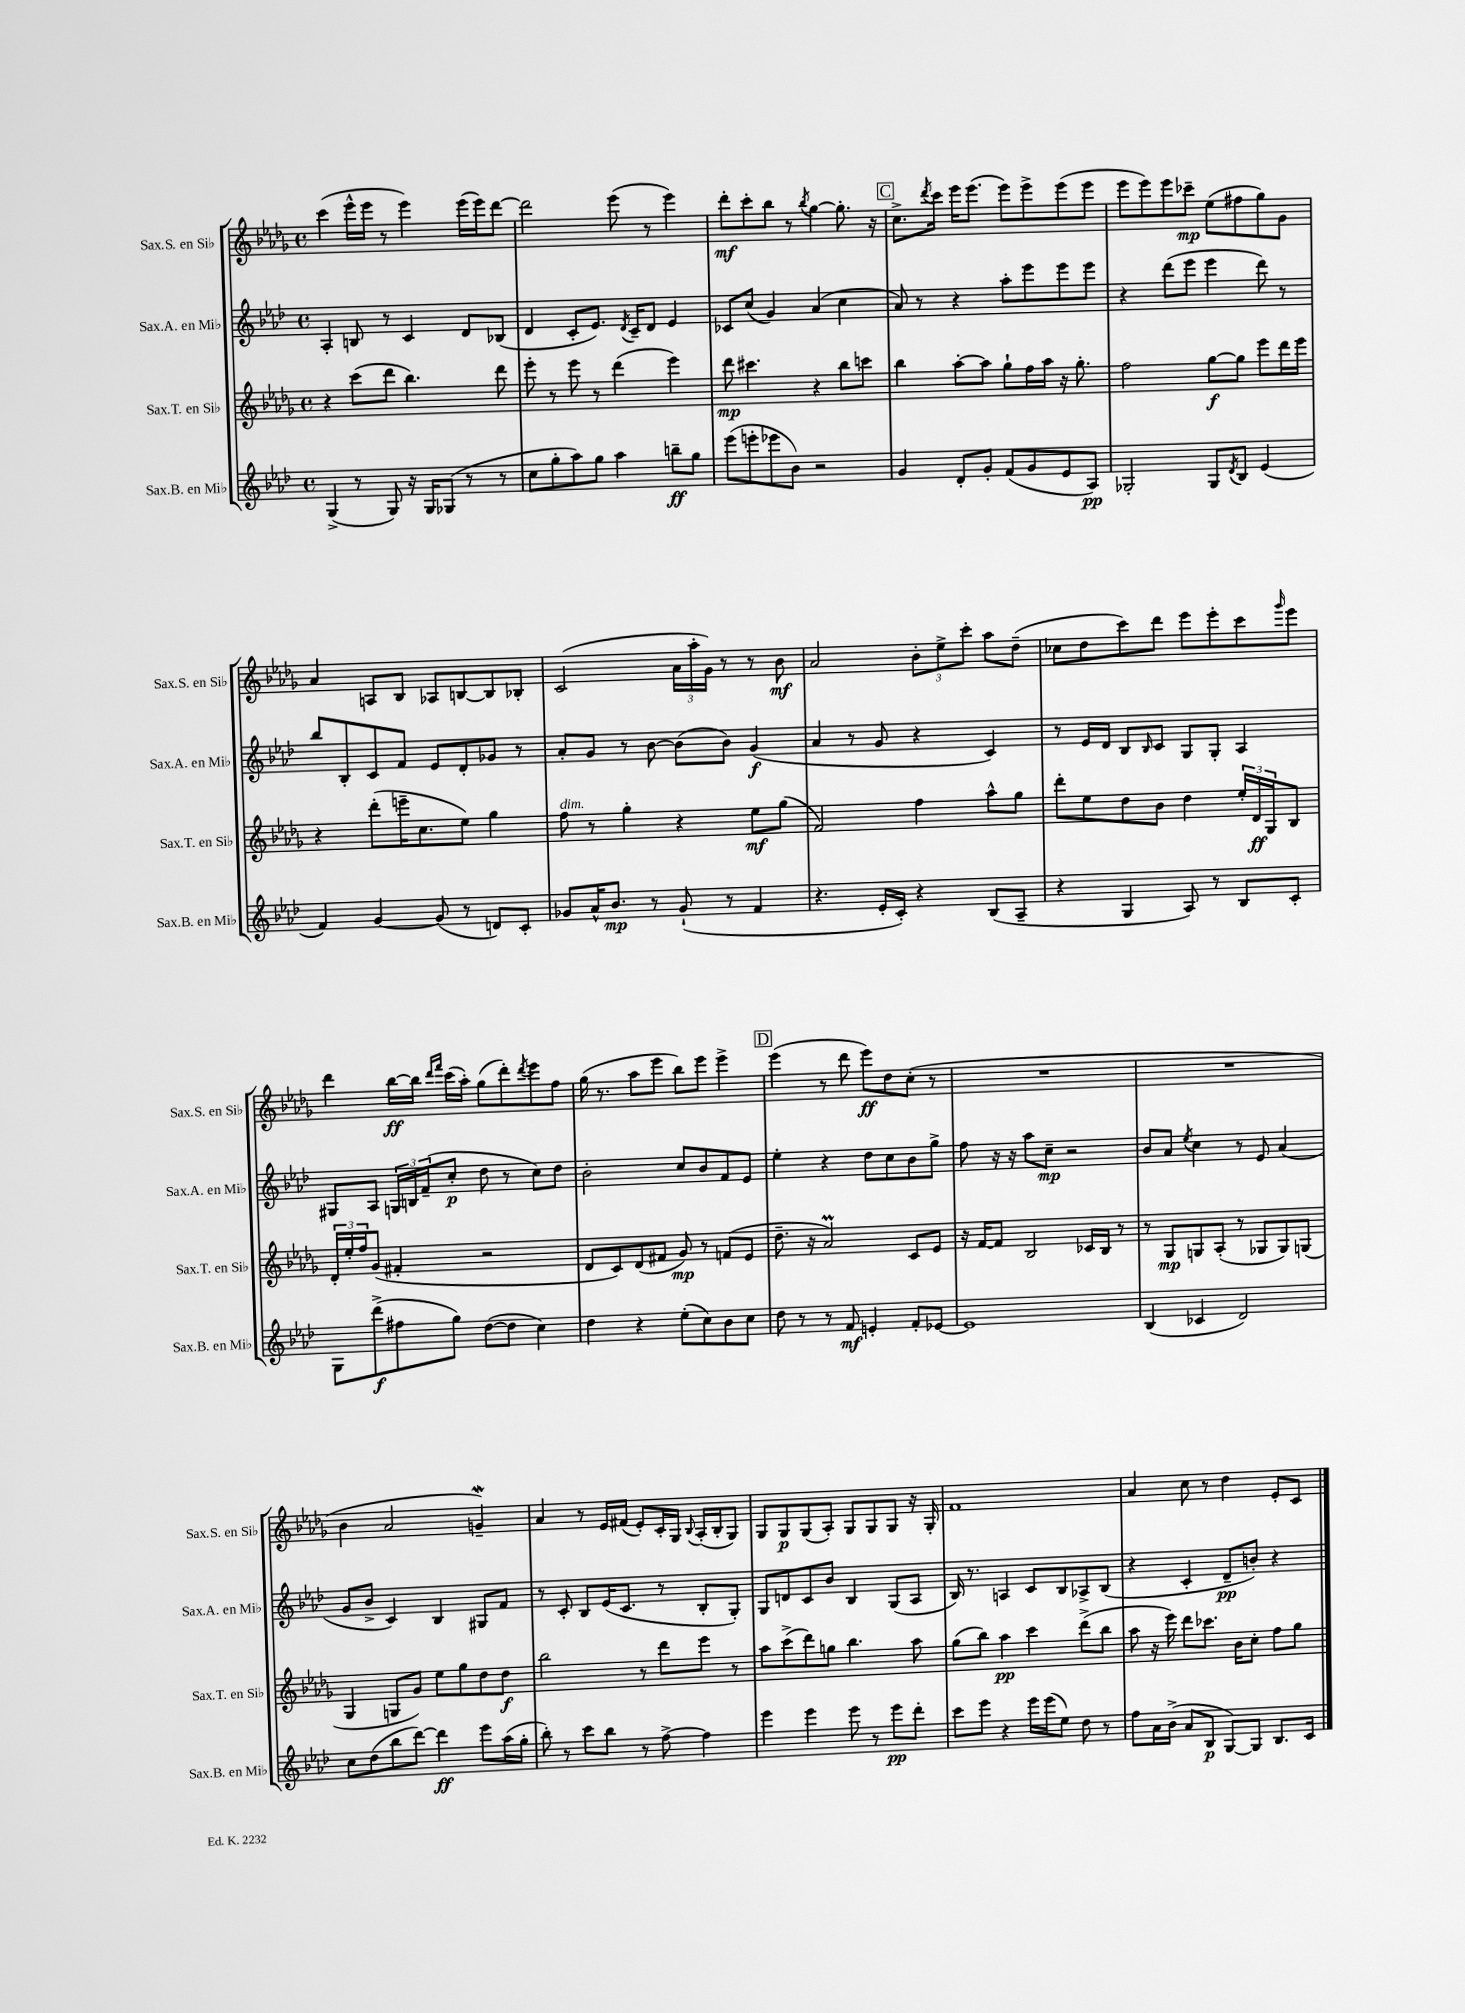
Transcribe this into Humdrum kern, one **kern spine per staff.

**kern	**kern	**kern	**kern
*staff4	*staff3	*staff2	*staff1
*clefG2	*clefG2	*clefG2	*clefG2
*k[b-e-a-d-]	*k[b-e-a-d-g-]	*k[b-e-a-d-]	*k[b-e-a-d-g-]
*M4/4	*M4/4	*M4/4	*M4/4
*met(c)	*met(c)	*met(c)	*met(c)
(4G^	4r	4A-'	(4ccc
8r	(8ccc	8B	16eee-^^
.	.	.	16eee-
8G)	8ddd-	8r	8r
16r	4.bb-)	4c	4eee-)
16G	.	.	.
(8G-	.	.	.
8r	.	8d-	(16eee-
.	.	.	16eee-)
8r	8ddd-	(8B-	[8ddd-
=	=	=	=
8cc	8eee-'	4d-	2ddd-]
8gg'	8r	.	.
8aa-)	8eee-	8c'	.
8gg	8r	8.e-)	.
4aa-	(4ddd-	.	(8eee-
.	.	8qd-	.
.	.	16c~	.
.	.	8d-	8r
8bb~	4eee-)	4e-	4eee-)
8gg	.	.	.
=	=	=	=
(8eee-	8ddd-	8c-	8ddd-'
8eee'	4.ccc#	(8cc	8ccc'
8eee-	.	4g)	8bb-
8b-)	.	.	8r
.	.	.	8qbb-
2r	4r	(4a-	[4gg-
.	8bb-	4cc	8.gg-']
.	8ccc	.	.
.	.	.	16r
=	=	=	=
4g	4bb-	8a-)	8.cc^
.	.	8r	.
.	.	.	8qddd-
.	.	.	16ccc
8d-'	[8aa-'	4r	16eee-
.	.	.	(8.eee-
8g'	8aa-]	.	.
(8f	8gg-`	8aa-'	8eee-)
8g	16ff	8eee-	8eee-^
.	16aa-	.	.
8e-	16r	8eee-	(8eee-
.	8.gg-'	.	.
8A-)	.	8eee-	8eee-
=	=	=	=
2G-'	2ff	4r	8eee-
.	.	.	8eee-)
.	.	(8ddd-	8eee-
.	.	8eee-	8ccc-~
8G-	[8gg-	4eee-	(8ee-
8qd-	.	.	.
8B-	8gg-]	.	8ff#
(4e-	8eee-	8ddd-)	8gg-)
.	16ddd-	8r	8g-
.	16eee-	.	.
=	=	=	=
4f)	4r	8bb-	4a-
.	.	8B-'	.
[4g	(8ddd-'	8c	8A
.	16eee~	8f	8B-
.	8.cc	.	.
(8g]	.	8e-	8A-
8r	8ee-)	8d-'	[8B
8d)	4gg-	8g-	8B]
8c'	.	8r	8B-'
=	=	=	=
8g-	8ff	8a-'	(2c
16a-^^	8r	8g	.
8.b-	.	.	.
.	4gg-'	8r	.
8r	.	[8b-	.
(8g-`	4r	(8b-]	24a-
.	.	.	24aa-'
.	.	.	24g-)
8r	.	8b-)	8r
4f	8ee-	(4g	8r
.	(8gg-	.	8b-
=	=	=	=
4.r	2f)	4a-	2a-
.	.	8r	.
16e-'	.	8g	.
16c')	.	.	.
4r	4ff	4r	12b-'
.	.	.	12ee-^
.	.	.	12ccc'
(8B-	8aa-^^	4c)	8aa-
8A-~	8gg-	.	(8dd-~
=	=	=	=
4r	8ddd-'	8r	8cc-
.	8ee-	16e-	8dd-
.	.	16d-	.
4G	8dd-	8B-	8ccc)
.	.	16qqB-	.
.	8b-	8c	8ddd-
8A-)	4dd-	8G	8eee-
8r	.	8G'	8eee-'
8B-	24ee-'	4A-	8ccc
.	24d-	.	.
.	24G-	.	.
.	.	.	16qqggg-
8c'	8B-	.	8eee-
=	=	=	=
8G	24d-'	8G#	4ddd-
.	24ee-'	.	.
.	24ff	.	.
(8ddd-^	(8g-	8A-	.
8ff#	4f#'	24G	[16bb-
.	.	24B	.
.	.	.	16bb-]
.	.	(24f~	.
.	.	.	16qqddd-
.	.	.	16qqfff
8gg)	.	8cc'	(16ccc
.	.	.	16aa-')
([8dd-	2r	8dd-	(8gg-
8dd-]	.	8r	8ddd-')
.	.	.	8qddd-
4cc)	.	8cc)	8eee-
.	.	8dd-	8ff
=	=	=	=
4dd-	8d-	2b-'	(16gg-
.	.	.	8.r
.	8c)	.	.
4r	(8d-	.	8aa-
.	8f#	.	8eee-
(8ee-'	8g-)	8cc	8bb-)
8cc)	8r	8b-	8eee-
8b-	(8f	8f	4eee-^
8cc	8e-	8e-	.
=	=	=	=
8dd-	8.dd-~	4ee-'	(4eee-
8r	.	.	.
.	16r	.	.
8r	2a-)	4r	8r
8f	.	.	8ddd-
4e'	.	8dd-	8eee-)
.	.	8cc	8dd-
8f'	8c	8b-	(8cc'
[8e-	8e-	8gg^	8r
=	=	=	=
1e-]	16r	8ff	1r
.	[16f	.	.
.	8f]	16r	.
.	.	16r	.
.	2B-	8aa-	.
.	.	8cc~	.
.	.	2r	.
.	16c-	.	.
.	16B-	.	.
.	8r	.	.
=	=	=	=
(4B-	8r	8b-	1r
.	8G-	8a-	.
.	.	8qee-	.
4c-	8G	4cc	.
.	(8A-'	.	.
2d-)	8r	8r	.
.	8G-	8e-	.
.	8G-)	(4a-	.
.	(8G	.	.
=	=	=	=
8cc	4G-	8g	4b-
(8dd-	.	8b-^	.
8bb-	8G	4c)	2a-
[8ddd-)	8g-)	.	.
4ddd-]	8ee-	4B-	.
.	8gg-	.	.
8eee-	8dd-	8G#	4g~)
(16aa-	8dd-	8f	.
16gg'	.	.	.
=	=	=	=
8bb-')	2bb-	8r	4a-
8r	.	8c'	.
8ccc	.	8B-	8r
8bb-	.	(16e-	16e-
.	.	8.c	(16f#
8r	8r	.	8e-')
[8ff^	8ddd-	8r	16c'
.	.	.	16G-
.	.	.	8qqB-
4ff]	8eee-	8B-'	(16A-'
.	.	.	16B-'
.	8r	8G')	8G-)
=	=	=	=
4eee-	8aa-	8G	8G-
.	(8ccc^	8d	8G-
4eee-	8ddd-)	8c	(8G-
.	8gg	8b-	8A-')
8eee-	4.bb-	4B-	8G-
8r	.	.	8G-
8eee-	.	(8G	8G-
8ddd-'	8aa-	8A-	16r
.	.	.	16G-'
=	=	=	=
8ccc	(8gg-	16B-)	1f
.	.	8.r	.
8eee-	8bb-)	.	.
4r	4aa-	4A	.
16eee-	4ccc	8c	.
(16eee-	.	.	.
8ee-)	.	8B-	.
8dd-	(8ddd-^	8A-^	.
8r	8bb-	(8B-	.
=	=	=	=
8ff	8aa-	4r	4a-
16a-	16r	.	.
(16b-^	16eee-)	.	.
8a-	8ddd-	4c'	8cc
8B-	8.ccc-	.	8r
[8G)	.	8d-~	4dd-
.	16b-	.	.
8G]	8cc'	8b')	.
8.B-	8ff	4r	8e-'
.	8gg-	.	8c
16c	.	.	.
==	==	==	==
*-	*-	*-	*-
